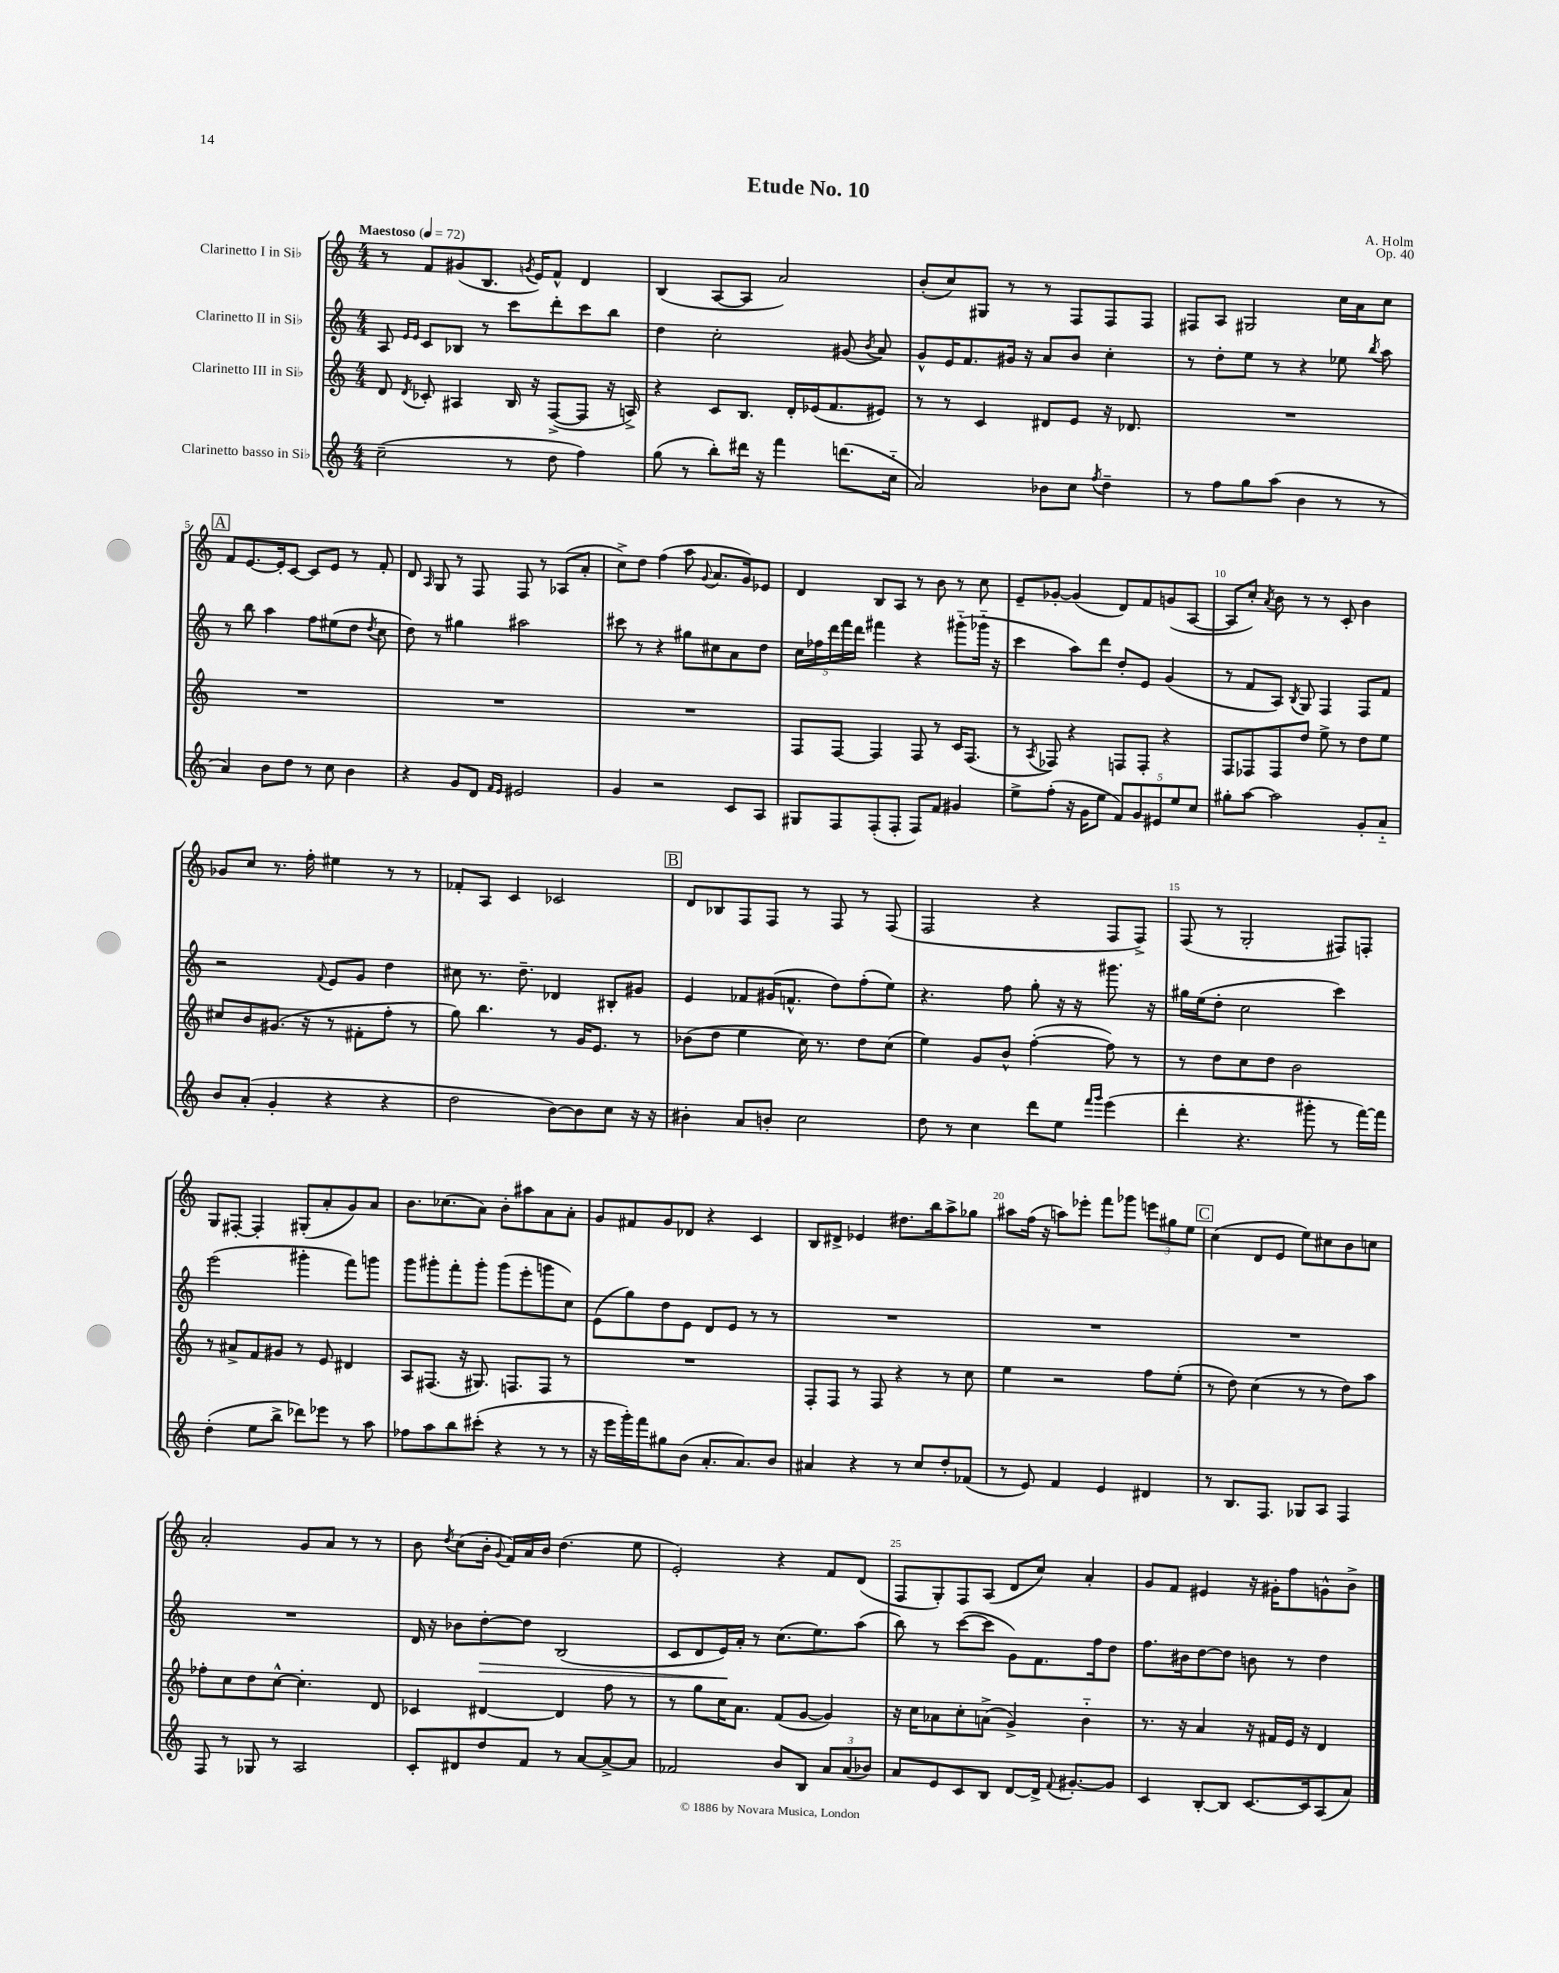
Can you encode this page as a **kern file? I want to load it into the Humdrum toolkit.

**kern	**kern	**kern	**dynam	**kern
*part4	*part3	*part2	*part2	*part1
*staff4	*staff3	*staff2	*staff2	*staff1
*I"Clarinetto basso in Si♭	*I"Clarinetto III in Si♭	*I"Clarinetto II in Si♭	*	*I"Clarinetto I in Si♭
*clefG2	*clefG2	*clefG2	*	*clefG2
*k[]	*k[]	*k[]	*	*k[]
*M4/4	*M4/4	*M4/4	*	*M4/4
*MM72	*MM72	*MM72	*	*MM72
=1	=1	=1	=1	=1
!	!	!	!	!LO:TX:a:B:t=Maestoso
(2cc~\	8d/	8A/	.	8r
.	.	16qqe/LL	.	.
.	8qd/	16qqe/JJ	.	.
.	8c-X'/	8c/L	.	8f/L
.	4A#X/	8B-X/J	.	(8g#X/
.	.	8r	.	8.B/J
8r	16B/	8ccc\L	.	.
.	.	.	.	8qgn/
.	16r	.	.	16e/KL)
8dd\	([8F^/L	8ddd'\	.	8f^^/J
4ff\)	8F/J]	8ccc\	.	4d/
.	16r	8bb\J	.	.
.	16An^/)	.	.	.
=2	=2	=2	=2	=2
(8gg\	4r	4dd\	.	(4B/
8r	.	.	.	.
8bb'\L)	8c/L	2cc'\	.	[8A/L
16ddd#X\Jk	8.B/J	.	.	8A/J]
16r	.	.	.	.
4fff\	.	.	.	2a/)
.	16d'/LL	.	.	.
.	(16e-X/J	.	.	.
.	8.f/	.	.	.
(8.dddn\L	.	(8g#X/	.	.
.	.	8qb/	.	.
.	8e#X/J)	8a/)	.	.
16cc\Jk	.	.	.	.
=3	=3	=3	=3	=3
2a/)	8r	8g^^/L	.	(8b'/L
.	8r	16e/K	.	8cc/)
.	.	8.f/	.	.
.	4c/	.	.	8G#X/J
.	.	16g#X/Jk	.	8r
.	.	16r	.	.
8b-X\L	8d#X/L	8a/L	.	8r
8cc\J	8e/J	8b/J	.	8F/L
8qff/	.	.	.	.
4dd~\	16r	4cc'\	.	8F/
.	8.d-X/	.	.	.
.	.	.	.	8F/J
=4	=4	=4	=4	=4
8r	1r	8r	.	8F#X/L
8ff\L	.	8dd'\L	.	8A/J
8gg\	.	8ee\J	.	2G#X/
(8aa\J	.	8r	.	.
4b\	.	4r	.	.
8r	.	8ee-X\	.	16cc\LL
.	.	.	.	16a\J
.	.	8qbb/	.	.
8r	.	8aa\	.	8cc\J
!!LO:LB:g=z
!!LO:REH:place=s1:t=A
=5	=5	=5	=5	=5
4a/)	1r	8r	.	8f/L
.	.	8bb\	.	[8.e/
8b\L	.	4aa\	.	.
.	.	.	.	16e'/k]
8dd\J	.	.	.	[8c/J
8r	.	8ff\L	.	8c/L]
8cc\	.	(8ee#X\	.	8e/J
4b\	.	8dd\J	.	8r
.	.	8qdd/	.	.
.	.	8cc\	.	8f'/
=6	=6	=6	=6	=6
4r	1r	8dd\)	.	8d/
.	.	.	.	16qqA/
.	.	8r	.	8G/
8g/L	.	4gg#X\	.	8r
8d/J	.	.	.	8F/
16qqf/LL	.	.	.	.
16qqe/JJ	.	.	.	.
2e#X/	.	2aa#X\	.	8F/
.	.	.	.	8r
.	.	.	.	(8A-X/L
.	.	.	.	8a'/J
=7	=7	=7	=7	=7
4g/	1r	8ccc#X\	.	8cc^\L)
.	.	8r	.	8dd\J
2r	.	4r	.	(4ff\
.	.	8gg#X\L	.	8aa\
.	.	.	.	8qqg/
.	.	8cc#X\	.	8.a/L
8c/L	.	8a\	.	.
.	.	.	.	16g/k)
8A/J	.	8dd\J	.	8e-X/J
=8	=8	=8	=8	=8
8G#X/L	8F/L	20cc\LL	.	4d/
.	.	20ff-X\	.	.
.	.	20ddd\	.	.
8F/	[8F/J	.	.	.
.	.	20fff\	.	.
.	.	20ddd\JJ	.	.
(8F'/	4F/]	4fff#X\	.	8B/L
8F'/J	.	.	.	8A/J
8F/L)	8F/	4r	.	8r
8f/J	8r	.	.	8b\
4g#X/	16c/KL	(8ggg#X\L	.	8r
.	(8.F/J	.	.	.
.	.	16ggg-X\Jk	.	8cc\
.	.	16r	.	.
=9	=9	=9	=9	=9
8ee^\L	8r	4ccc\	.	8e~/L
.	8qA/	.	.	.
(8ff'\J	8F-X/)	.	.	[8g-X'/J
16r	4r	8aa\L)	.	(4g-/]
16g\KL	.	.	.	.
8ee\J	.	8ddd\J	.	.
10f/L)	8Fn/L	8dd'/L	.	8d/L)
10g/	.	.	.	.
.	8F'/J	8e/J	.	8f/
10e#X/	.	.	.	.
.	4r	(4g/	.	(8gn/
10ee/	.	.	.	.
.	.	.	.	[8A/J
10cc/J	.	.	.	.
=10	=10	=10	=10	=10
8gg#X'\L	8F/L	8r	.	8A/L]
[8aa\J	8F-X/	8f/L	.	8cc'/J)
.	.	.	.	8qa/
2aa\]	8F-/	8A/J)	.	8b\
.	.	8qB/	.	.
.	8dd/J	8G/	.	8r
.	8ee^\	4F/	.	8r
.	8r	.	.	8c'/
8g'/L	8dd\L	8F/L	.	4b\
8a/J	8ee\J	8f/J	.	.
!!LO:LB:g=z
=11	=11	=11	=11	=11
8b/L	8cc#X/L	2r	.	8g-X/L
(8a'/J	8b/	.	.	8cc/J
4g'/	(8.g#X/J	.	.	8.r
.	16r	.	.	16ff'\
.	.	8qqf/	.	.
4r	8r	8e/L	.	4ee#X\
.	8f#X'\L	8g/J	.	.
4r	8ff'\J	4dd\	.	8r
.	8r	.	.	8r
=12	=12	=12	=12	=12
2dd\	8gg\)	8cc#X\	.	8f-X'/L
.	4.bb\	8.r	.	8A/J
.	.	.	.	4c/
.	.	8.dd~\	.	.
[8b\L)	8r	4d-X/	.	2c-X/
8b\]	16g/KL	.	.	.
.	8.e/J	.	.	.
8cc\J	.	8B#X'/L	.	.
16r	8r	8g#X/J	.	.
16r	.	.	.	.
!!LO:REH:place=s1:t=B
=13	=13	=13	=13	=13
4b#X'\	(8b-X\L	4e/	.	8d/L
.	8dd\J	.	.	8B-X/
8a/L	4ee\	8f-X/L	.	8F/
8bn'/J	.	(16g#X/K	.	8F/J
.	.	8.fn^^/J	.	.
2cc\	16cc\)	.	.	8r
.	8.r	.	.	.
.	.	8dd\L)	.	8F/
.	8dd\L	(8ff'\	.	8r
.	(8cc\J	8ee\J)	.	(8F/
=14	=14	=14	=14	=14
8dd\	4ee\)	4.r	.	2F/
8r	.	.	.	.
4cc\	8g/L	.	.	.
.	8b^^/J	8ff\	.	.
8ddd\L	([4ff'\	8gg'\	.	4r
8ee\J	.	16r	.	.
.	.	16r	.	.
16qqfff/LL	.	.	.	.
16qqggg/JJ	.	.	.	.
(4eee\	8ff\])	8.ggg#X\	.	8F/L
.	8r	.	.	8F^/J)
.	.	16r	.	.
=15	=15	=15	=15	=15
4ddd'\	8r	16gg#X\LL	.	(8F/
.	.	(16ee\J	.	.
.	8dd\L	8dd'\J	.	8r
4.r	8cc\	2cc\	.	2G'/
.	8dd\J	.	.	.
.	2b\	.	.	.
8ggg#X'\	.	.	.	.
8r	.	4ccc\)	.	8F#X/L)
[16fff\LL)	.	.	.	8Fn'/J
16fff\JJ]	.	.	.	.
!!LO:LB:g=z
=16	=16	=16	=16	=16
(4dd'\	8r	(2eee\	.	8G/L
.	8a#X^/L	.	.	[8F#X'/J
8ee\L	8f/	.	.	4F#'/]
8bb^\J	8g#X/J	.	.	.
8ddd-X\L)	8r	4ggg#X'\	.	(8G#X'/L
8eee-X\J	8e/	.	.	8a'/
8r	4d#X/	8fff\L)	.	8g/)
8aa\	.	8gggn\J	.	8a/J
=17	=17	=17	=17	=17
8ff-X\L	8A/L	8ggg\L	.	8.b\L
8aa\	(8.F#X/J	8ggg#X'\	.	.
.	.	.	.	(8.cc-X\
8bb\	.	8fff'\	.	.
.	16r	.	.	.
(8ccc#X'\J	8.G#X/)	8ggg#'\J	.	8a\J)
4r	.	(8ggg#\L	.	8b'\L
.	8.Fn/L	.	.	.
.	.	8eee'\	.	8aa#X\
8r	8F/J	8gggn\	.	8a\
8r	8r	8cc\J)	.	8a'\J
=18	=18	=18	=18	=18
16r	1r	(8e\L	.	8g/L
16eee\LL	.	.	.	.
16ggg'\)	.	8gg\)	.	8f#X/
16fff\J	.	.	.	.
8gg#X\	.	8dd\	.	8g/
(8b\J	.	8e\J	.	8d-X/J
8.a'/L	.	8d/L	.	4r
.	.	8e/J	.	.
8.a/)	.	.	.	.
.	.	8r	.	4c/
8b/J	.	8r	.	.
=19	=19	=19	=19	=19
4a#X/	8F'/L	1r	.	8B/L
.	8F/J	.	.	8d#X^/J
4r	8r	.	.	4e-X/
.	8F/	.	.	.
8r	4r	.	.	8.dd#X\L
8cc/L	.	.	.	.
.	.	.	.	16bb\k
8dd'/	8r	.	.	8aa^\
(8f-X/J	8cc\	.	.	8gg-X\J
=20	=20	=20	=20	=20
8r	4ee\	1r	.	8aa#X\L
8e/)	.	.	.	(16ff\Jk
.	.	.	.	16r
4f/	2r	.	.	8aan\L)
.	.	.	.	8eee-X'\J
4e/	.	.	.	8fff\L
.	.	.	.	8ggg-X\J
4d#X/	8ff\L	.	.	12eeen\L
.	.	.	.	12gg#X\
.	(8ee'\J	.	.	.
.	.	.	.	12ee\J
!!LO:REH:place=s1:t=C
=21	=21	=21	=21	=21
8r	8r	1r	.	(4cc\
8.B/L	8dd\)	.	.	.
.	(4cc\	.	.	8d/L
8.F/J	.	.	.	.
.	.	.	.	8e/J
8G-X/L	8r	.	.	8ee\L)
8A/J	8r	.	.	8cc#X\
4F/	8dd\L)	.	.	8b\
.	8aa\J	.	.	8ccn\J
!!LO:LB:g=z
=22	=22	=22	=22	=22
8F/	8ff-X'\L	1r	.	2a'/
8r	8cc\	.	.	.
8G-X/	8dd\	.	.	.
8r	[8cc^^\J	.	.	.
2A/	4.cc'\]	.	.	8g/L
.	.	.	.	8a/J
.	.	.	.	8r
.	8d/	.	.	8r
=23	=23	=23	=23	=23
8c'/L	4c-X/	16d/	.	8b\
.	.	16r	.	.
.	.	.	.	8qdd/
8d#X/	.	8b-X\L	.	(8cc\L
!	!	!	!LO:HP:b	!
8dd/	[4d#X/	[8dd'\	>	16b'\Jk
.	.	.	.	8qqg/
.	.	.	.	16f/LL)
8f/J	.	8dd\J]	.	16a/
.	.	.	.	16b/JJ
8r	4d#/]	(2B/	.	(4.dd\
[8a/L	.	.	.	.
8a^/_	8ff\	.	.	.
8a/J]	8r	.	.	8ee\
=24	=24	=24	=24	=24
2f-X/	8r	8c/L	.	2e'/)
.	8gg\L	8d/	.	.
.	16cc\K	16e/L)	.	.
.	8.a\J	16a'/JJ	]	.
.	.	8r	.	.
8b/L	(8f/L	(8.cc\L	.	4r
8B/J	[8g/J	.	.	.
.	.	8.ee\)	.	.
12a/L	4g/])	.	.	8f/L
(12a/	.	.	.	.
.	.	(8aa\J	.	(8d/J
12b-X/J)	.	.	.	.
=25	=25	=25	=25	=25
8a/L	16r	8bb\)	.	8F/L
.	16cc\KL	.	.	.
8e/	8a-X\	8r	.	8G'/)
8c/	8cc'\	([8ccc\L	.	8F/
8B/J	(8an^\J	8ccc\J]	.	(8A/J
[8d/L	4g^/)	8g\L)	.	8d/L
16d^/Jk]	.	8.f\	.	8cc/J)
8qqf/	.	.	.	.
[8.g#X'/L	.	.	.	.
.	4b\	.	.	4a'/
.	.	16ff\k	.	.
8g#/J]	.	8dd\J	.	.
=26	=26	=26	=26	=26
4c/	8.r	8.ff\L	.	8g/L
.	.	.	.	8f/J
.	16r	16b#X\k	.	.
[8B'/L	4a/	[8dd\	.	4e#X/
8B/J]	.	8dd\J]	.	.
[8.c/L	16r	8bn\	.	16r
.	16f#X/LL	.	.	16g#X'\KL
.	16e/JJ	8r	.	8ff\
16c/k]	16r	.	.	.
(8A/	4d/	4dd\	.	8gn^^\
8a/J)	.	.	.	8b^\J
==	==	==	==	==
*-	*-	*-	*-	*-
